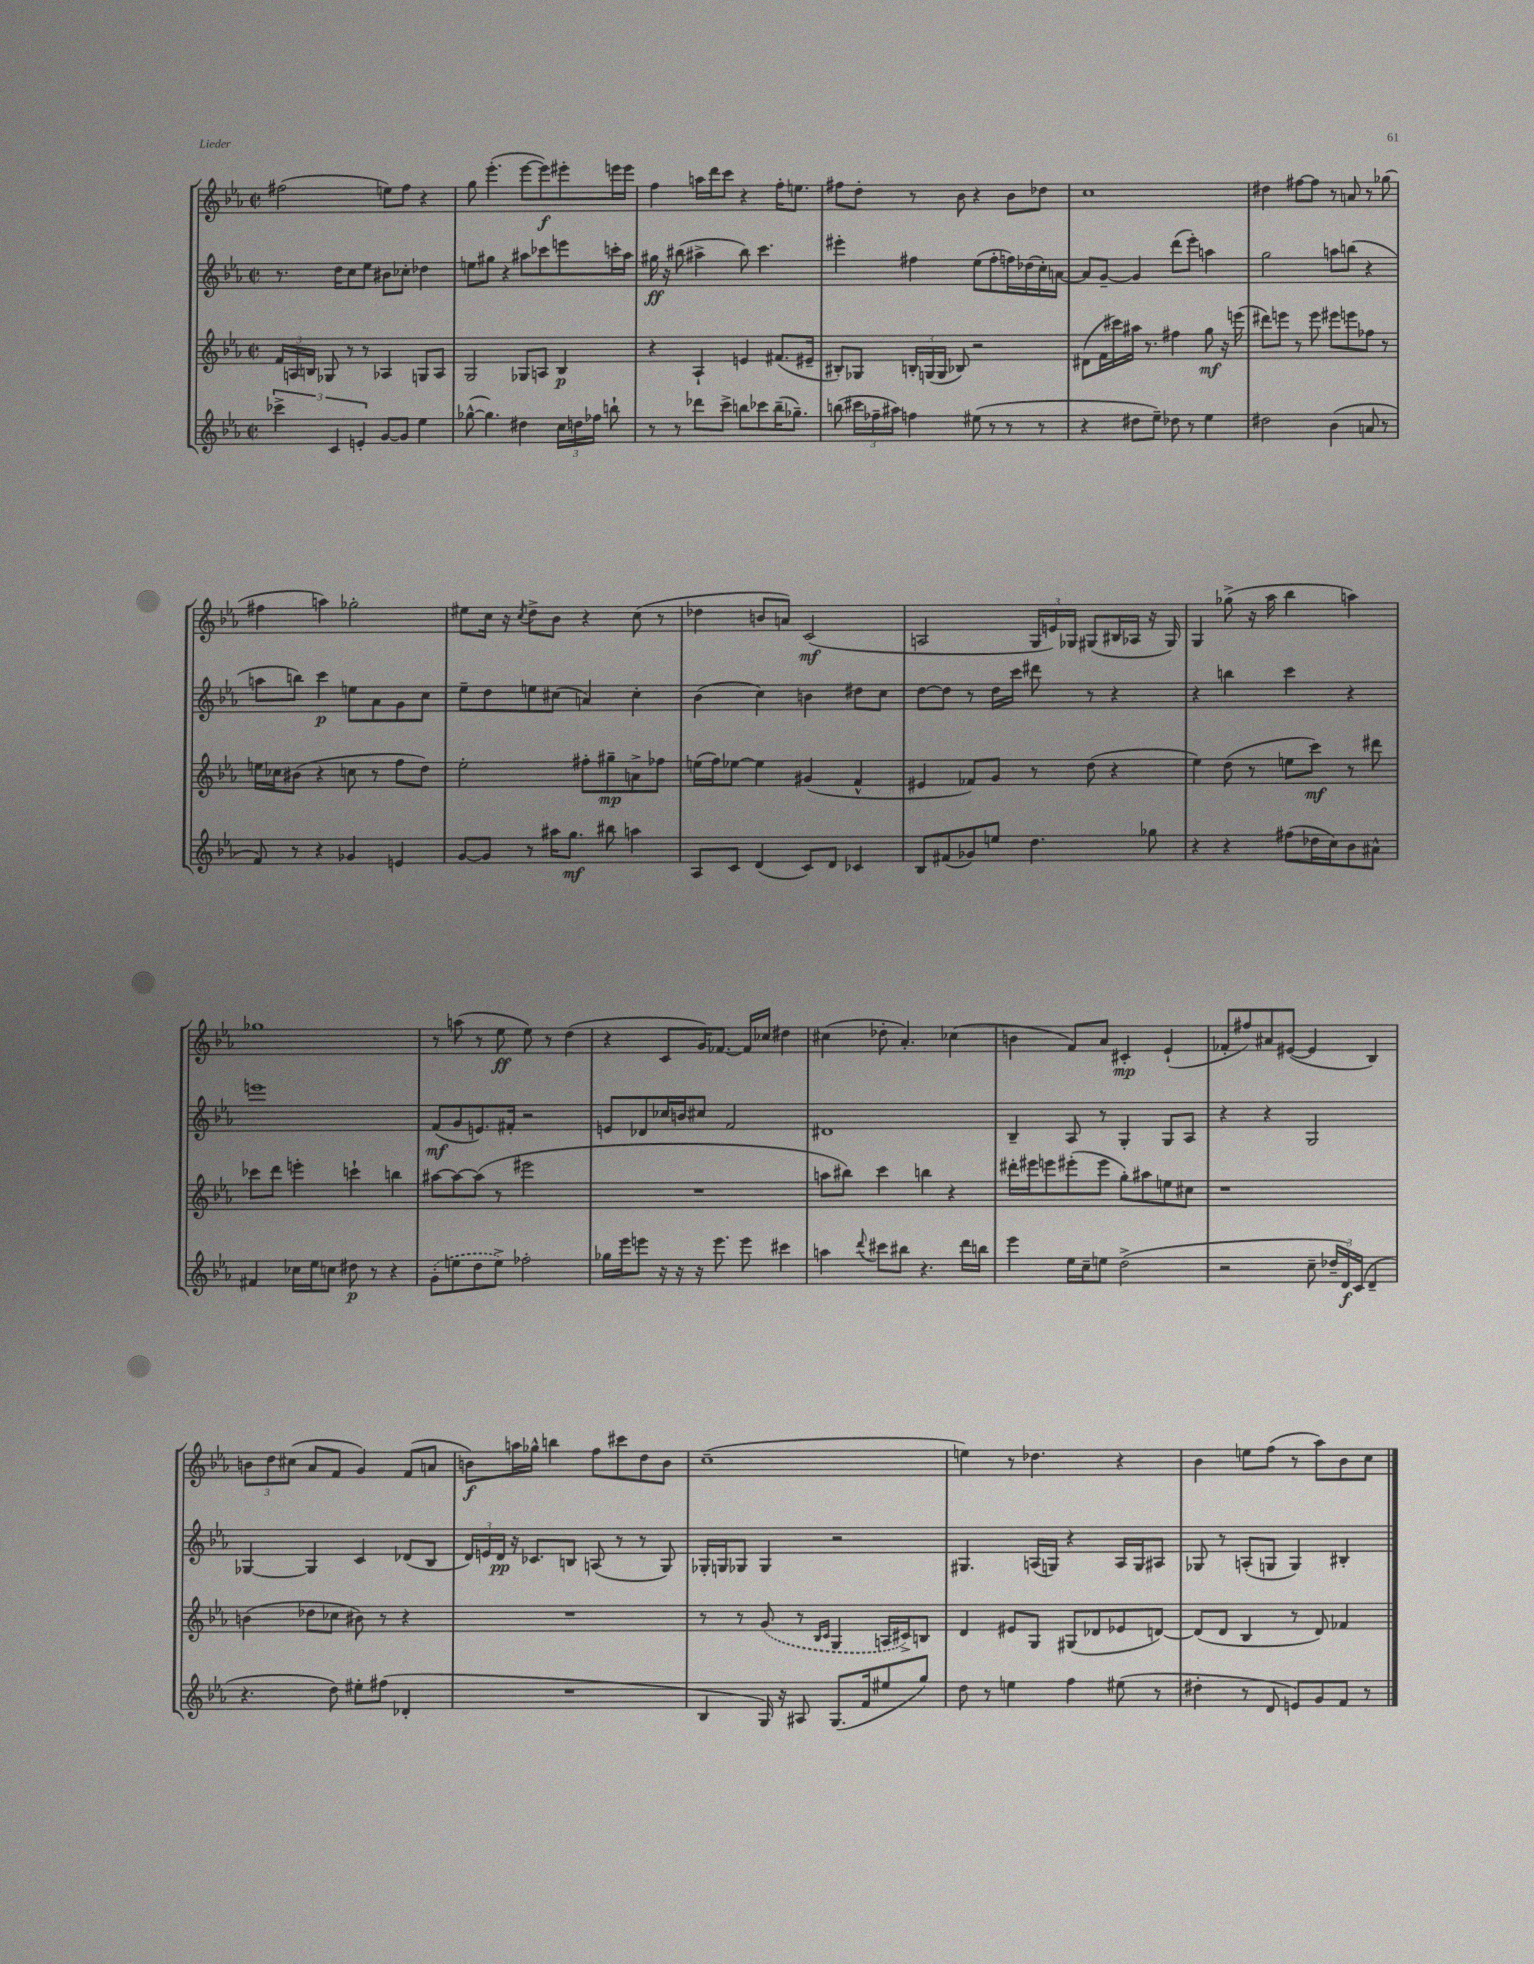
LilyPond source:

<<
\new StaffGroup <<
\new Staff = "s0" {
    \clef treble \key ees \major \defaultTimeSignature \time 2/2
    \autoBeamOff fis''2( e''8[) fis''8] r4 |
    g''8 ees'''4.-.( ees'''8[~ ees'''8\f) eis'''8-. e'''16 e'''16] |
    f''4 a''16[ d'''16 c'''8] r4 f''16[-. e''8.] |
    fis''8[ d''8]-. r8 bes'8 r4 bes'8[ des''8] |
    c''1 |
    dis''4 fis''8[~ fis''8] r8 a'8 r8 ges''8( |
    fis''4 a''4) ges''2-. |
    eis''8[ c''16] r16 \acciaccatura { c''8 } d''8[-> bes'8] r4 c''8( r8 |
    des''4 b'8[ a'8]) c'2\mf( |
    a2 \tuplet 3/2 { g16[ e'16) ges16] } gis8[( bis16 aes16] r16 gis16) |
    g4 ges''8->( r16 aes''16 bes''4 a''4) |
    ges''1 |
    r8 a''8( r8 ees''8\ff ees''8) r8 d''4( |
    r4 c'8[ g'16) fes'8.]~ fes'16[ ces''16] dis''4 |
    cis''4( des''8-. aes'4.-.) ces''4( |
    b'4 f'8[) aes'8] cis'4-.\mp ees'4-!( |
    fes'8[-. fis''8) ais'8 eis'8]~( eis'4 bes4) |
    \tuplet 3/2 { b'8[ d''8 cis''8]( } aes'8[ f'8] g'4) f'8[( a'8] |
    b'8[\f) a''16 ges''16]-^ b''4 f''8[ cis'''8 d''8 b'8] |
    c''1--( |
    e''4) r8 des''4. r4 |
    bes'4 e''8[ f''8]( r8 aes''8[) bes'8 c''8] \bar "|." |
}
\new Staff = "s1" {
    \clef treble \key ees \major \defaultTimeSignature \time 2/2
    \autoBeamOff r8. d''16[ c''8 ees''8] bis'8[ ces''8]-. des''4 |
    e''8[ gis''8] r4 ais''8[ ces'''8 e'''8 c'''16-. ais''16] |
    gis''16\ff r16 bis''8( ais''4-> bis''8) c'''4. |
    eis'''4-. fis''4 ees''8[( fis''8-. f''16) des''16( c''16-.) a'16]~ |
    a'8[ g'8]~-- g'4 d'''8[( ees'''8]-.) a''4 |
    g''2 a''8[ b''8]( r4 |
    a''8[ b''8]) c'''4\p e''8[ aes'8 g'8 c''8] |
    ees''8[-- d''8 e''8 cis''8]( a'4) cis''4-. |
    bes'4( c''4) b'4 dis''8[ c''8] |
    d''8[~ d''8] r8 d''16[ c'''16] dis'''8 r8 r4 |
    r4 b''4 c'''4 r4 |
    e'''1 |
    f'8[\mf( g'8 e'8.) fis'16]-. r2 |
    e'8[ des'8 ces''16 b'16 cis''8] f'2 |
    dis'1 |
    bes4-- aes8 r8 g4-. g8[ aes8] |
    r4 r4 g2 |
    ges4~ ges4 c'4 des'8[( bes8] |
    \tuplet 3/2 { d'16[) e'16 d'16]\pp } r16 ces'8.[ b8] a8( r8 r8 g8) |
    ges16[-. g16 ges8] ges4 r2 |
    gis4. a16[( g16]) r4 a16[ g16 ais8] |
    ges8 r8 a8[-.( g8] g4) bis4-. \bar "|." |
}
\new Staff = "s2" {
    \clef treble \key ees \major \defaultTimeSignature \time 2/2
    \autoBeamOff \tuplet 3/2 { f'16[ a16 b16] } ges8 r8 r8 aes4 g8[ aes8] |
    g2 ges8[ a8] bes4\p |
    r4 aes4-! e'4 fis'8.[( eis'16]-- |
    bis8[-.) ges8] \tuplet 3/2 { b16[-. g16( g16] } bes8) r2 |
    dis'8[( f'16 cis'''16) ais''16] r8. fis''4 g''8\mf r16 e'''16( |
    dis'''8[) e'''8] r8 e'''8 eis'''8[ e'''8 fes''8] r8 |
    e''16[ ces''16 bis'8]( r4 c''8 r8 f''8[ d''8]) |
    ees''2-. fis''8[-. gis''8--\mp a'8-> fes''8] |
    e''16[( f''16) ees''8]~ ees''4 gis'4( f'4-^ |
    eis'4 fes'8[) g'8] r8 d''8( r4 |
    ees''4) d''8( r8 e''8[ c'''8]\mf) r8 dis'''8 |
    ces'''8[ d'''8] e'''4-. c'''4-! b''4 |
    ais''8[~ ais''8~ ais''8]( r8 eis'''2 |
    R1 |
    a''8[ bis''8]) c'''4 b''4 r4 |
    dis'''16[-. eis'''16 e'''8 eis'''8-.( eis'''8] g''8[-.) ais''8 e''8 cis''8] |
    r1 |
    b'4( des''8[ ces''8] bis'8) r8 r4 |
    R1 |
    r8 r8 \once \slurDashed g'8( r8 \grace { bes16[ c'16] } g4 a16[ cis'16->) b8] |
    d'4 eis'8[ g8] gis8[( des'8 ees'8 d'8]~) |
    d'8[( d'8] bes4 r8 d'8) fes'4 \bar "|." |
}
\new Staff = "s3" {
    \clef treble \key ees \major \defaultTimeSignature \time 2/2
    \autoBeamOff \tuplet 3/2 { ces'''4-> c'4 e'4-. } g'8[~ g'8] ees''4 |
    ges''8~-^( ges''4.) dis''4 \tuplet 3/2 { c''16[ d''16 fes''16] } b''8-! |
    r8 r8 des'''8[ c'''8]-> b''8[ ces'''8 b''16--( ges''8.]--) |
    b''8( \tuplet 3/2 { cis'''16[ fes''16-- ais''16]) } f''4 eis''8( r8 r8 r8 |
    r4 dis''8[ ees''8]--) des''8 r8 ees''4 |
    dis''2 bes'4( a'8 r8 |
    f'8) r8 r4 ges'4 e'4 |
    g'8[~ g'8] r8 ais''16[ g''8.]\mf bis''8 a''4 |
    aes8[ c'8] d'4( c'8[) d'8] ces'4 |
    bes8[ fis'8( ges'8) e''8] d''4. ges''8 |
    r4 r4 fis''8[( des''16 c''16) bes'8 ais'8]-^ |
    fis'4 ces''16[ ees''16 c''8] dis''8\p r8 r4 |
    \once \slurDashed g'8[-.( e''8 d''8 e''8]->) fes''2-. |
    ges''16[ ees'''16 e'''8] r16 r16 r16 e'''8. e'''8 cis'''4 |
    a''4 \appoggiatura { d'''8 } cis'''8[ bis''8] r4. d'''16[ b''16] |
    ees'''4 ees''16[ c''16-- e''8] d''2->( |
    r2 c''8-- \tuplet 3/2 { des''16[-- d'16\f) c'16]( } d'4-- |
    r4. d''8) eis''8[-. fis''8]( des'4-. |
    R1 |
    bes4 g16) r16 ais8 g8.[( f'16 eis''8 g''8]) |
    d''8 r8 e''4 f''4 eis''8( r8 |
    dis''4-. r8 d'8 e'8[) g'8 f'8] r8 \bar "|." |
}
>>
>>
\layout { \context { \Score \remove "Bar_number_engraver" } }
